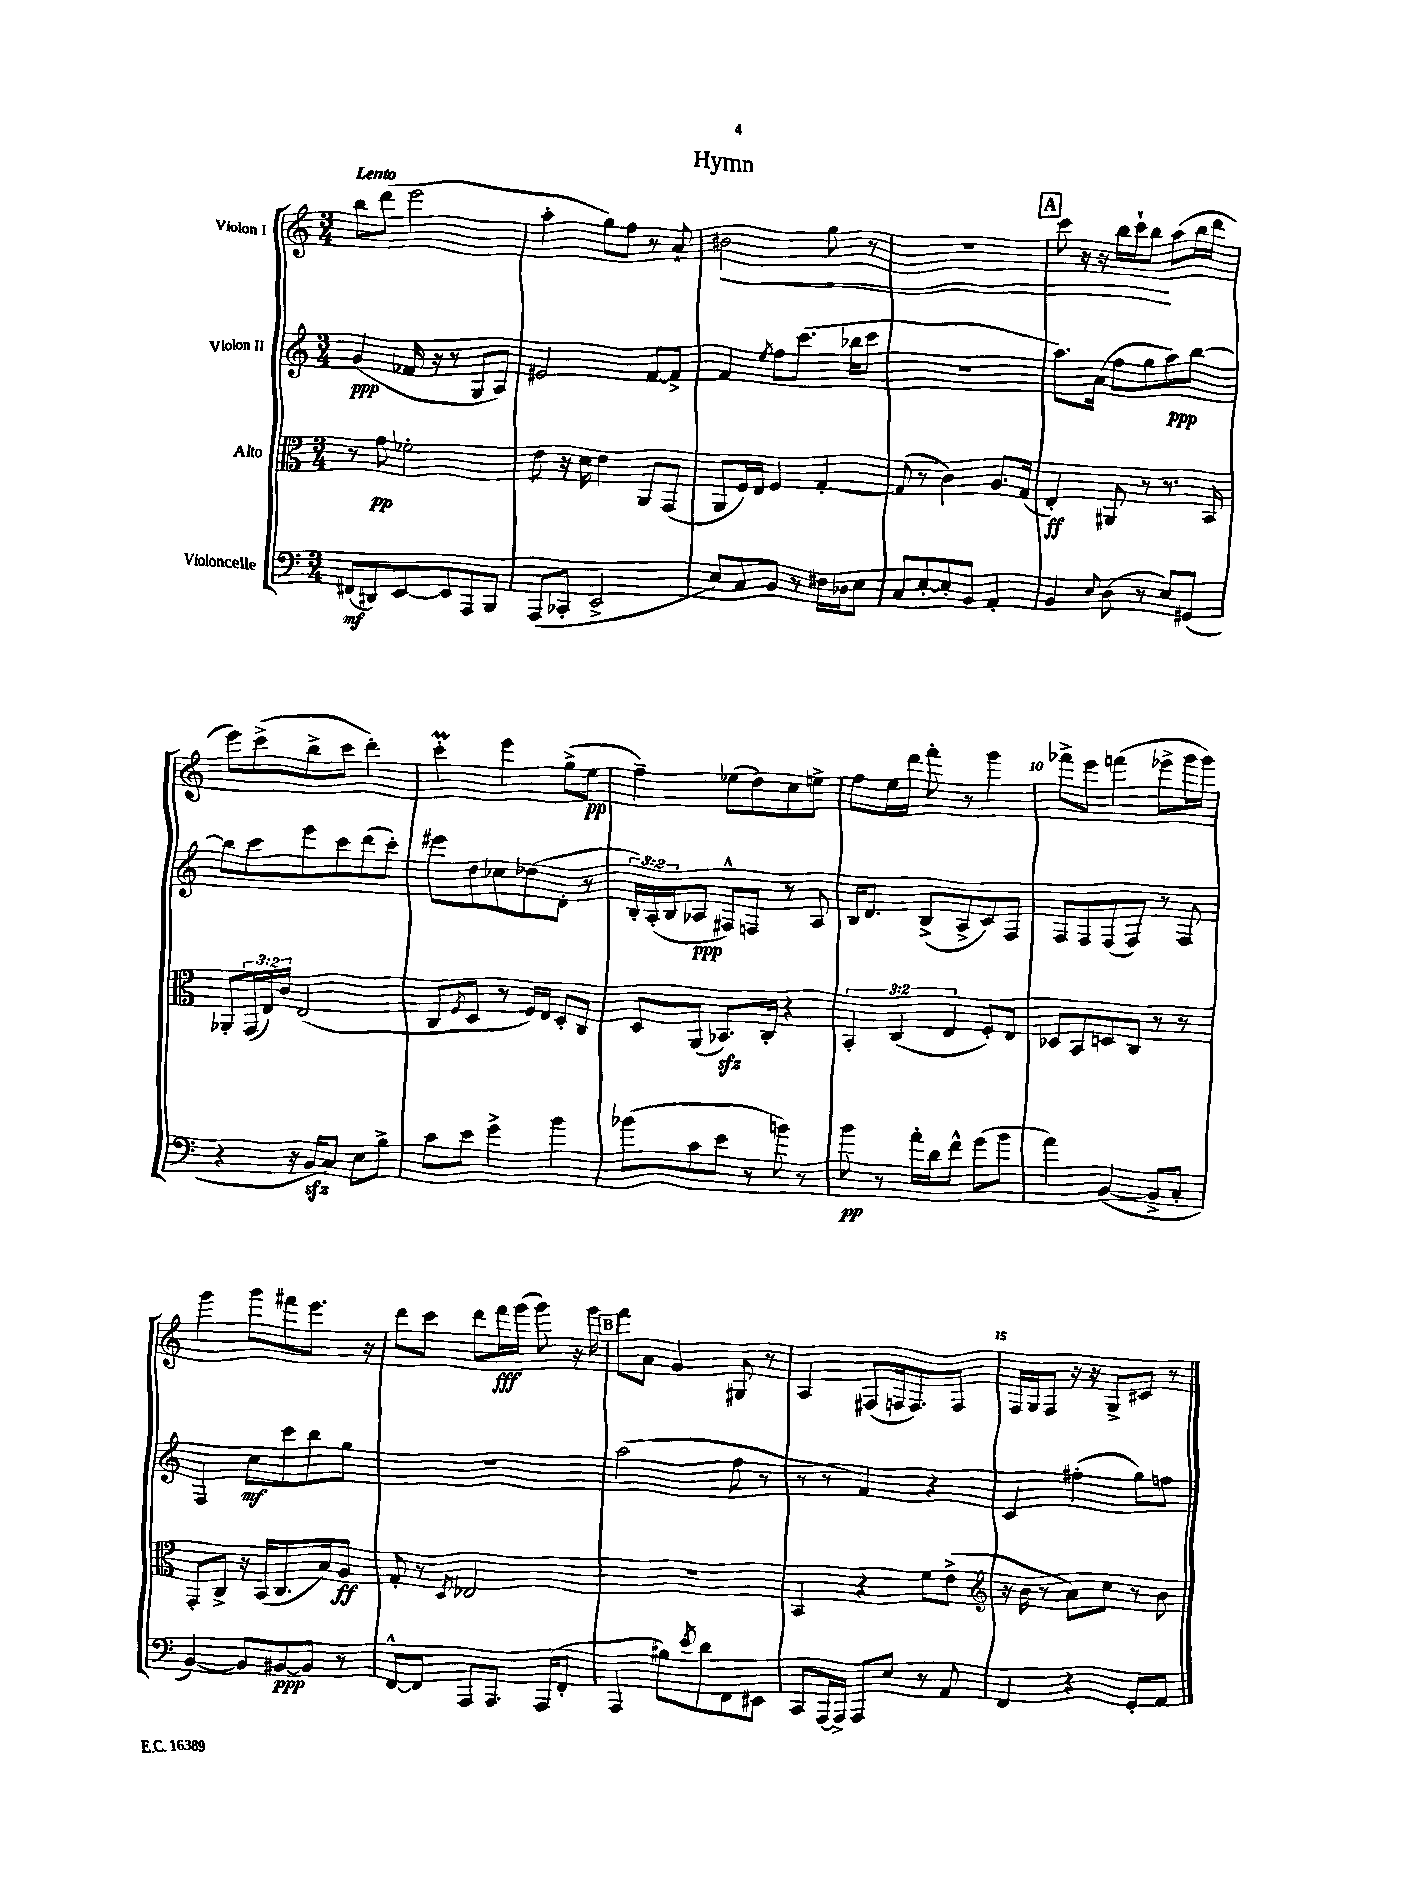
\header { title = "Hymn" }
<<
\new StaffGroup <<
\new Staff = "s0" \with { instrumentName = "Violon I" } {
    \clef treble \key c \major \numericTimeSignature \time 3/4 \tempo "Lento"
    b''8 d'''8( e'''2 |
    a''4-. g''8) f''8 r8 a'8-! |
    bis'2\< g''8 r8 |
    R2. |
    \mark \markup { \box "A" } c'''8 r16 r16 b''16 c'''16-! b''8\! a''8( b''16 d'''16 |
    e'''8) c'''8->( b''8-> c'''8 d'''4-.) |
    c'''4-.\prall e'''4 g''8->( e''8\pp |
    f''4--) ees''8( d''8) c''8 e''8-> |
    f''8 e''16 d'''16 f'''8-. r8 g'''4 |
    fes'''8-> e'''8 f'''4( ees'''8-> g'''16 g'''16) |
    g'''4 g'''8 fis'''8 e'''8. r16 |
    d'''8 c'''8 d'''8 f'''16\fff g'''16( g'''8) r16 g'''16 |
    \mark \markup { \box "B" } f'''8 a'8 g'4 gis8 r8 |
    a4 fis8( f16 f8.) f8 |
    f16 g16 f8 r16 r16 g8-> cis'8 r8 \bar "|." |
}
\new Staff = "s1" \with { instrumentName = "Violon II" } {
    \clef treble \key c \major \numericTimeSignature \time 3/4 \override Staff.TupletNumber.text = #tuplet-number::calc-fraction-text
    g'4\ppp( fes'16 r16 r8 g8 a8) |
    eis'2 f'8~ f'8-> |
    f'4 \acciaccatura { e''8 } f''8 c'''8.( bes''16 c'''8 |
    R2. |
    \mark \markup { \box "A" } a''8.) a'16( f''8 g''8 a''8\ppp) b''8~ |
    b''8 c'''8 e'''8 c'''8 d'''8( c'''8-.) |
    eis'''8 d''8 ces''8 des''8( d'8-. r8 |
    \tuplet 3/2 { b16-.) a16-.( b16 } aes8\ppp fis8-^) f8 r8 aes8 |
    b16 d'8. b8->( a8-> c'8) f8 |
    f8 f8 f8( f8) r8 f8 |
    f4 c''8\mf c'''8 b''8 g''8 |
    R2. |
    \mark \markup { \box "B" } a''2( f''8 r8 |
    r8 r8 f'4) r4 |
    c'4 fis''4-.( g''8) f''8 \bar "|." |
}
\new Staff = "s2" \with { instrumentName = "Alto" } {
    \clef alto \key c \major \numericTimeSignature \time 3/4 \override Staff.TupletNumber.text = #tuplet-number::calc-fraction-text
    r8 g'8\pp fes'2-. |
    e'8 r16 d'16 e'4 a,8 g,8( |
    a,8 f16) e16 f4 g4~-. |
    g8( r8 c'4) a8. g16( |
    \mark \markup { \box "A" } e4-.\ff) ais,8 r8 r8. b,16 |
    aes,8-. \tuplet 3/2 { g,16( e16) c'16 } e2( |
    c8 \acciaccatura { f8 } d8 r8 f16) e16 d8-. c8 |
    d8 a,8( bes,8.\sfz) c16-. r4 |
    \tuplet 3/2 { b,4-. c4( e4 } f8-.) e8 |
    des8 b,8 d8 c8 r8 r8 |
    g,8-. c8-> r16 b,16( c8. b16) a8\ff |
    g8-. r8 \acciaccatura { d8 } ees2 |
    \mark \markup { \box "B" } R2. |
    b,4 r4 f'8 e'8->( |
    \clef treble r16 b'16 r8 a'8) c''8 r8 b'8 \bar "|." |
}
\new Staff = "s3" \with { instrumentName = "Violoncelle" } {
    \clef bass \key c \major \numericTimeSignature \time 3/4
    fis,8\mf( dis,8) e,8~ e,8 a,,8 b,,8 |
    a,,8( ces,8-. e,2-> |
    e8) c8 b,8 r8 fis16 des16 e8 |
    c8 e8~-. e8-. b,8 a,4-. |
    \mark \markup { \box "A" } b,4 \appoggiatura { e8 } d8( r8 e8) gis,8( |
    r4 r16 b,16\sfz c8) e8 b8-> |
    c'8 e'8 g'4-> b'4 |
    bes'8( c'8 e'8 r8 b'8) r8 |
    b'8\pp r8 a'16-. d'16 f'8-^ g'8( b'8 |
    a'4) b,4~( b,8-> c8-. |
    b,4~) b,8 bis,8~\ppp bis,8 r8 |
    f,8~-^ f,8 a,,8 a,,8. a,,16( f,8-. |
    \mark \markup { \box "B" } a,,4 bis8) \acciaccatura { e'8 } d'8 f,8 eis,8 |
    c,8 a,,16~ a,,16-> a,,8 e8 r8 a,8 |
    f,4 r4 g,8-. a,8 \bar "|." |
}
>>
>>
\layout { \context { \Score \override BarNumber.break-visibility = ##(#f #t #t) barNumberVisibility = #(every-nth-bar-number-visible 5) } }
